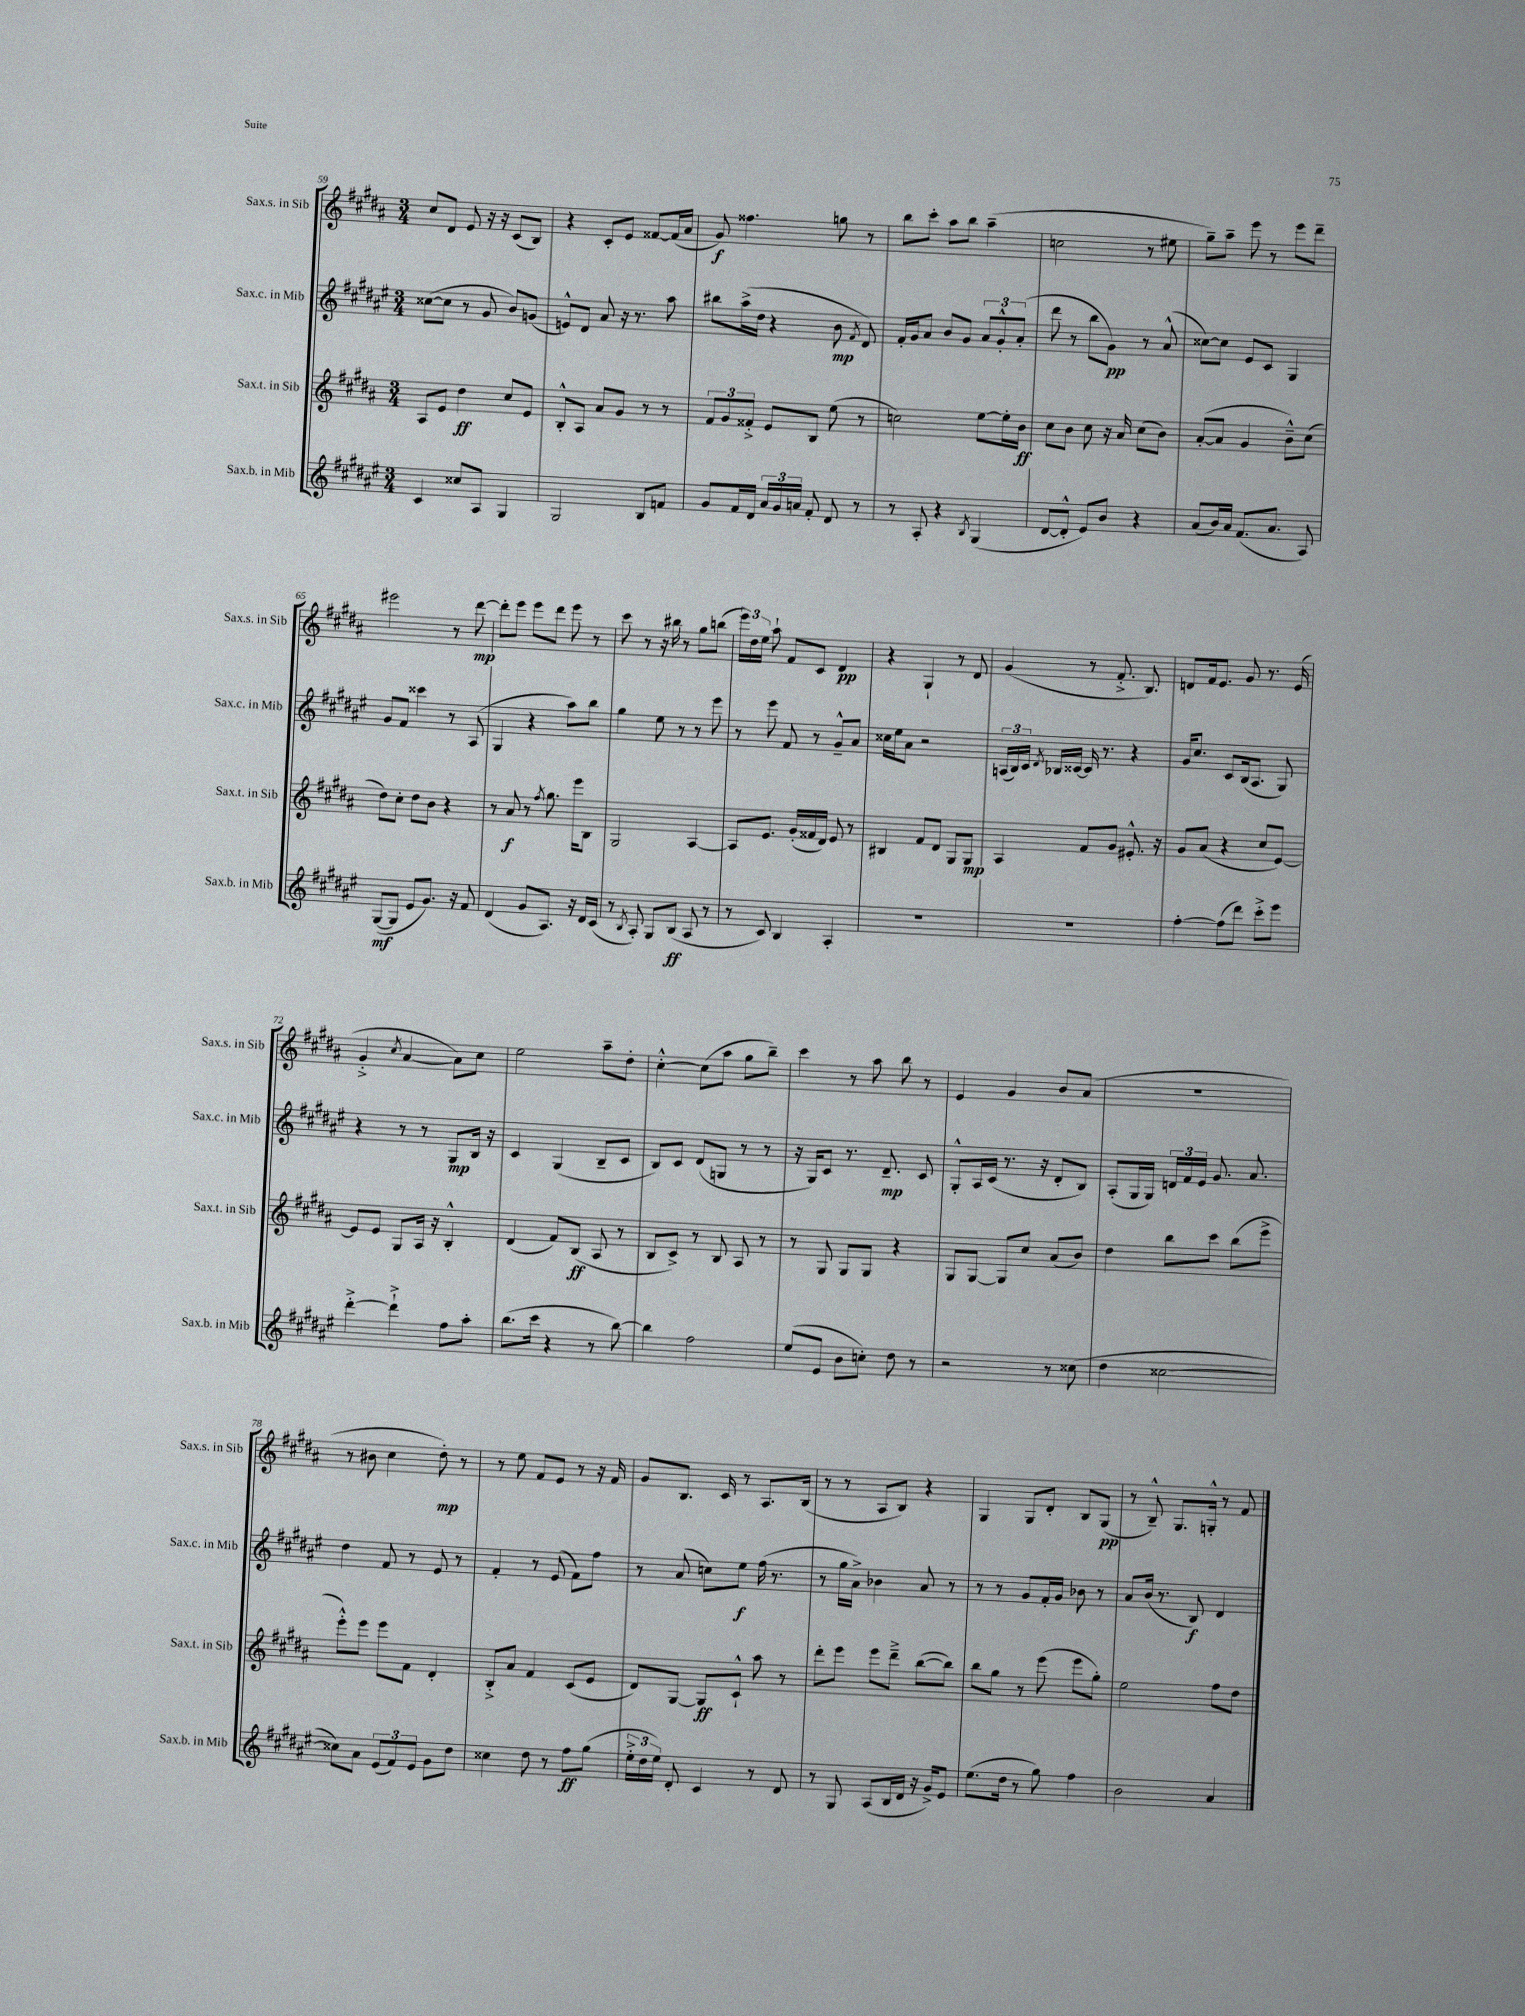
<<
\new StaffGroup <<
\new Staff = "s0" \with { instrumentName = "Sax.s. in Sib" shortInstrumentName = "Sax.s. in Sib" } {
    \clef treble \key b \major \numericTimeSignature \time 3/4
    \autoBeamOff cis''8[ dis'8] e'8 r16 r16 cis'8[( b8]) |
    r4 cis'8[-. e'8] fisis'8[~ fisis'16( ais'16] |
    gis'8\f) fisis''4. g''8 r8 |
    b''8[ cis'''8]-. ais''8[ b''8] ais''4--( |
    c''2 r8 eis''8 |
    gis''8[--) ais''8]-- e'''8 r8 e'''8[ dis'''8]-- |
    eis'''2 r8 dis'''8~\mp |
    dis'''8[-. e'''8] e'''8[ dis'''8] e'''8 r8 |
    cis'''8 r8 r16 bis''16 r8 gis''8[ b''8]( |
    \tuplet 3/2 { e'''16[) dis''16 e''16] } ais''8-! fis'8[ cis'8] dis'4\pp |
    r4 gis4-! r8 dis'8 |
    gis'4( r8 fis'8.-.-> b8.) |
    d'8[ fis'16 e'8.] gis'8 r8. e'16( |
    gis'4-.-> \acciaccatura { cis''8 } ais'4~ ais'8[) cis''8] |
    e''2 ais''8[-- dis''8]-. |
    cis''4~-.-^ cis''8[( ais''8] gis''8[ b''8]--) |
    cis'''4 r8 ais''8 b''8 r8 |
    e'4 gis'4 b'8[ ais'8]( |
    R2. |
    r8 bis'8 cis''4 dis''8-.\mp) r8 |
    r8 e''8 fis'8[ e'8] r8 r16 fis'16 |
    gis'8[ b8.] cis'16 r8 ais8.[ b16]( |
    r8 r8 ais8[ b8]) r4 |
    gis4 gis8[ dis'8]-. b8[ gis8]\pp( |
    r8 b8---^) gis8.[ g16]-.-^ r8 fis'8 \bar "|." |
}
\new Staff = "s1" \with { instrumentName = "Sax.c. in Mib" shortInstrumentName = "Sax.c. in Mib" } {
    \clef treble \key fis \major \numericTimeSignature \time 3/4
    \autoBeamOff cisis''8[~( cisis''8] r8 gis'8 b'8[) g'8]( |
    e'8[-^) dis'8] ais'8 r16 r8. ais''8 |
    bis''8[ ais''16->( dis''16] r4 b'8\mp \acciaccatura { fis'8 } dis'8) |
    fis'16[-. gis'16 ais'8] b'8[ gis'8] \tuplet 3/2 { ais'8[ gis'8-.-^ ais'8]-.( } |
    dis'''8 r8 b''8[ gis'8]\pp) r8 ais'8-^( |
    cisis''8[~) cisis''8] eis'8[ cis'8] gis4 |
    gis'8[ fis'8] cisis'''4 r8 ais8( |
    gis4 r4 ais''8[) b''8] |
    gis''4 eis''8 r8 r8 eis'''8 |
    r8 eis'''8 fis'8 r8 gis'8[---^ ais'8] |
    cisis''16[ eis''16 ais'8] r2 |
    \tuplet 3/2 { a16[( b16) cis'16] } \acciaccatura { dis'8 } bes16[ cisis'16]~ cisis'16 r8. r4 |
    gis'16[ cis''8.] cis'8[ b16( ais8.] gis8) |
    r4 r8 r8 gis8[\mp b16] r16 |
    cis'4 gis4( b8[-- cis'8] |
    b8[) cis'8] dis'8[( g8] r8 r8 |
    r16 gis16[) cis'8] r8. dis'8.--\mp cis'8 |
    gis8[-.-^ ais16 cis'16]( r8. r16 dis'8[-. b8]) |
    ais8[-.( gis16 gis16]) \tuplet 3/2 { d'16[ fis'16 eis'16] } gis'8. ais'8. |
    dis''4 fis'8 r8 eis'8 r8 |
    fis'4-. r8 eis'8( fis'8[) fis''8] |
    r8 ais'8( c''8[) eis''8]\f fis''16( r8. |
    r8 gis''16[ ais'16]->) bes'4 ais'8 r8 |
    r8 r8 gis'8[ fis'16-. gis'16] bes'8 r8 |
    ais'8[ b'16]( r8. b8\f) dis'4 \bar "|." |
}
\new Staff = "s2" \with { instrumentName = "Sax.t. in Sib" shortInstrumentName = "Sax.t. in Sib" } {
    \clef treble \key b \major \numericTimeSignature \time 3/4
    \autoBeamOff ais8[ e'8] dis''4\ff cis''8[ e'8] |
    b8[-.-^ ais8] ais'8[ gis'8] r8 r8 |
    \tuplet 3/2 { fis'8[ gis'8 fisis'8]-.-> } e'8[ b8] e''8( r8 |
    c''2) e''8[~ e''16-. b'16]\ff |
    cis''8[ b'8] cis''8 r16 ais'16 cis''8[( b'8]) |
    ais'8[~-.( ais'8] gis'4 b'8[---^) cis''8]( |
    dis''8[) cis''8]-. dis''8[ b'8] r4 |
    r8 ais'8\f r8 \acciaccatura { fis''8 } gis''8. e'''16[ b8] |
    gis2 ais4~ |
    ais8[ e'8.] gis'16[-.( fisis'16 dis'16]) e'8 r8 |
    bis4 fis'8[ dis'8] gis8[ gis8]\mp |
    ais4 fis'8[ gis'8] eis'8.-.-^ r16 |
    gis'8[ ais'8]( r4 cis''8[ e'8]~) |
    e'8[ e'8] gis8[ ais16] r16 b4-.-^ |
    dis'4( fis'8[) b8]\ff( ais8 r8 |
    b8[ cis'8]->) r8 b8 ais8 r8 |
    r8 gis8 gis8[ gis8] r4 |
    gis8[ gis8]~ gis8[ cis''8] ais'8[( b'8]) |
    dis''4 b''8[ cis'''8] b''8[( e'''8]-> |
    e'''8[-.-^) e'''8] e'''8[ fis'8] dis'4-. |
    b8[-.-> ais'8] fis'4 cis'8[( e'8] |
    dis'8[) gis8]~ gis8[\ff cis'8]-!-^ ais''8 r8 |
    dis'''8[-. e'''8] e'''8[ dis'''8]---> b''8[~( b''8]) |
    b''8[ gis''8] r8 e'''8( e'''8[ gis''8]-.) |
    e''2 fis''8[ dis''8] \bar "|." |
}
\new Staff = "s3" \with { instrumentName = "Sax.b. in Mib" shortInstrumentName = "Sax.b. in Mib" } {
    \clef treble \key fis \major \numericTimeSignature \time 3/4
    \autoBeamOff cis'4 cisis''8[ ais8] gis4 |
    gis2 b8[ f'8] |
    gis'8[ fis'16 dis'16] \tuplet 3/2 { ais'16[ gis'16 a'16] } fis'8-. dis'8 r8 |
    r8 ais8-. r4 \acciaccatura { b8 } gis4( |
    dis'8[~ dis'8]-.-^ eis'8[) b'8] r4 |
    ais'8[( b'16) ais'16] fis'8.[( ais'8.] ais8) |
    gis8[~\mf( gis8] eis'8[ gis'8.]) r16 fis'8 |
    dis'4( gis'8[ ais8.]) r16 dis'16[ cis'16]( |
    r8 \acciaccatura { b8 } ais8-.) gis8[ b8]\ff( ais8 r8 |
    r8 cis'8) b4 ais4-. |
    R2. |
    R2. |
    fis''4~-. fis''8[( dis'''8]) cis'''8[-.-> eis'''8] |
    dis'''4~-.-> dis'''4-!-> fis''8[ ais''8]-. |
    b''8.[( cis'''16] r4 r8 b''8~) |
    b''4 fis''2 |
    eis''8[( eis'8] b'8[ c''8]-.) dis''8 r8 |
    r2 r8 cisis''8( |
    dis''4 cisis''2~ |
    cisis''8[) ais'8] \tuplet 3/2 { eis'8[( fis'8) eis'8] } gis'8[ dis''8] |
    cisis''4 dis''8 r8 fis''8[\ff gis''8]( |
    \tuplet 3/2 { eis''16[-.-> dis''16 eis''16]) } dis'8-. cis'4 r8 dis'8 |
    r8 gis8 ais8[( b16 dis'16] r16 gis'16[->) eis'8] |
    eis''8.[( dis''16] r8 gis''8) fis''4 |
    b'2 ais'4 \bar "|." |
}
>>
>>
\layout { \context { \Score currentBarNumber = #59 } }
